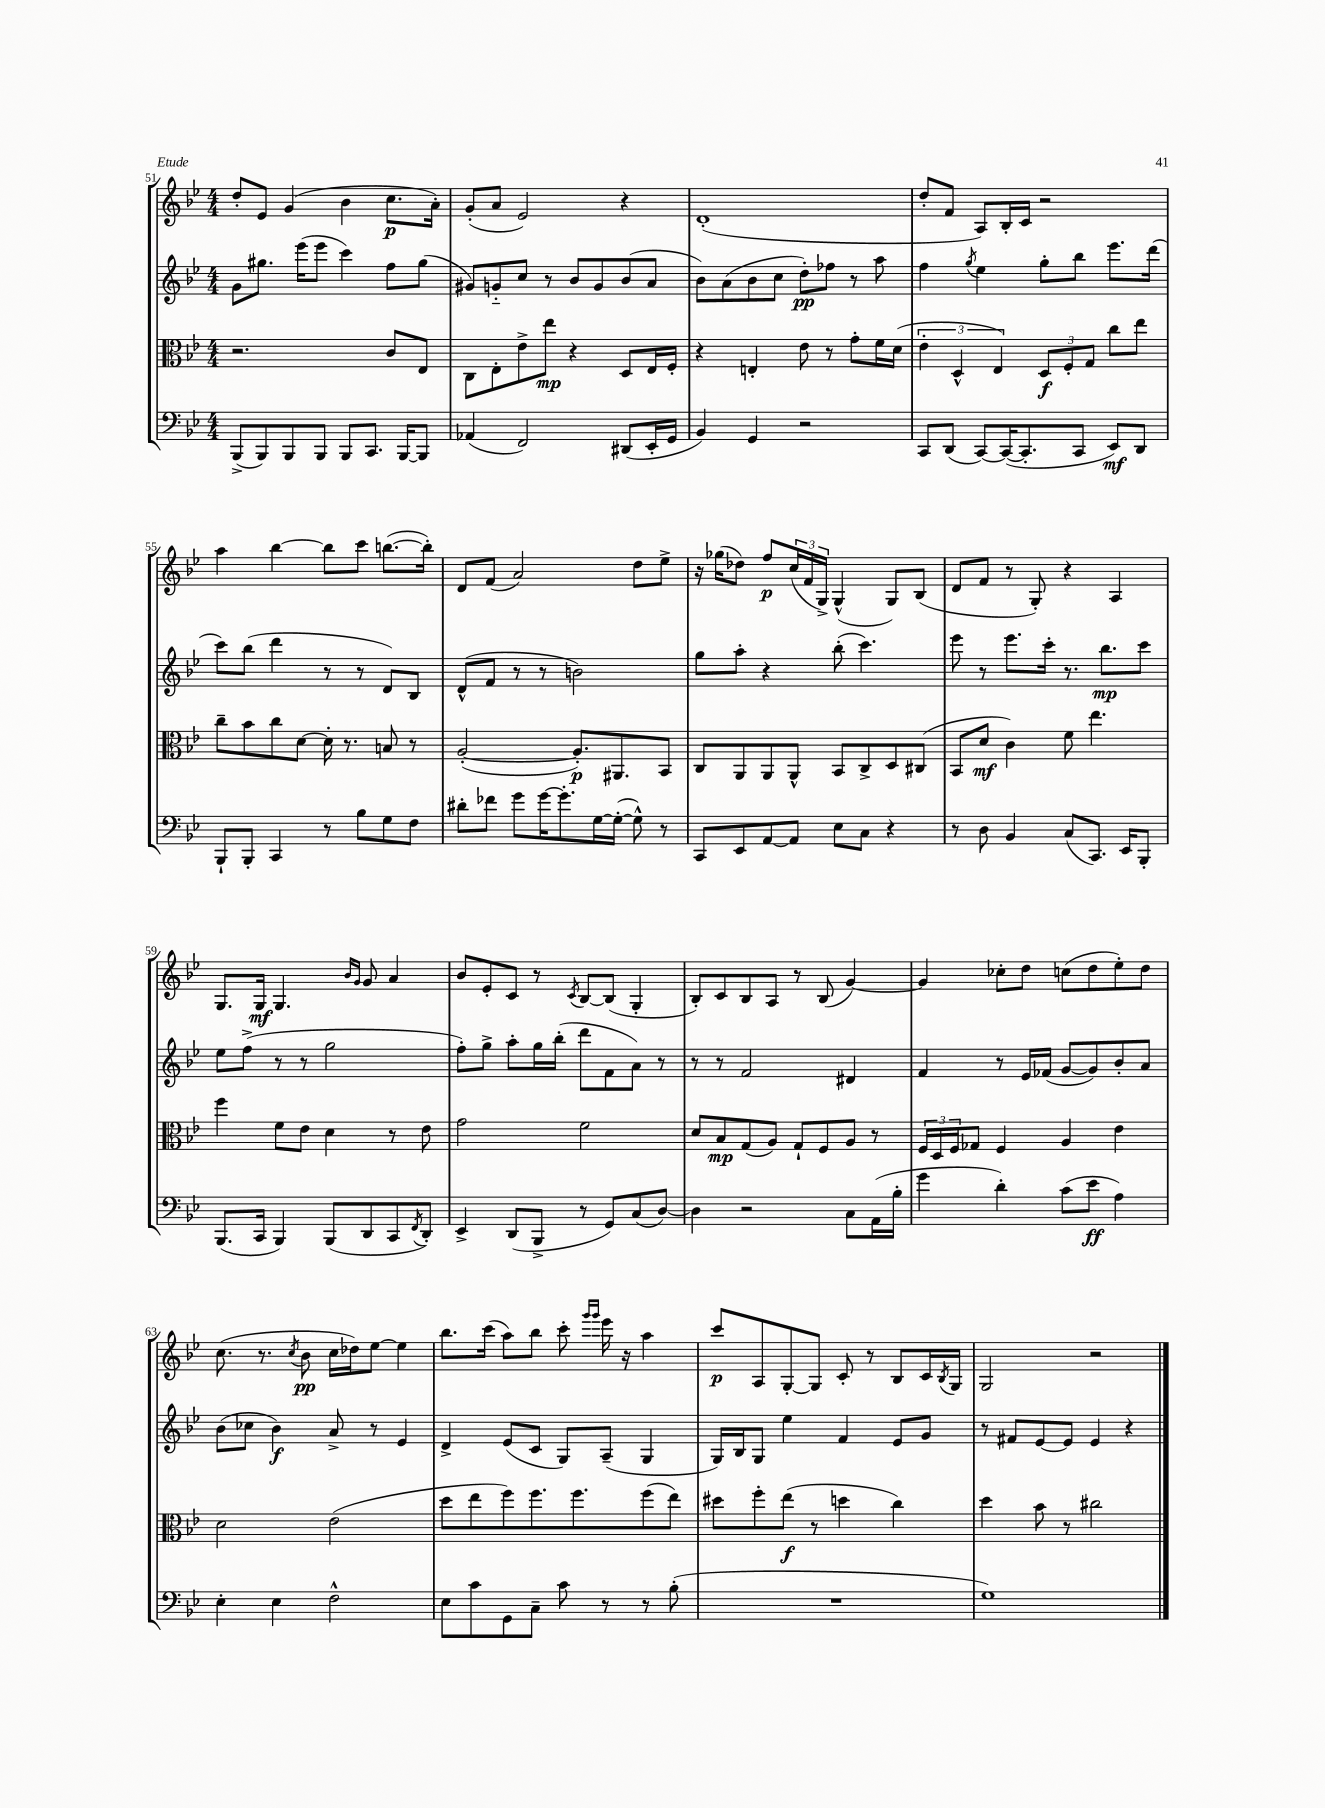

**kern	**kern	**kern	**kern
*staff4	*staff3	*staff2	*staff1
*clefF4	*clefC3	*clefG2	*clefG2
*k[b-e-]	*k[b-e-]	*k[b-e-]	*k[b-e-]
*M4/4	*M4/4	*M4/4	*M4/4
(8BBB-^	2.r	8g	8dd'
8BBB-)	.	8.gg#	8e-
8BBB-	.	.	(4g
.	.	(16eee-	.
8BBB-	.	8eee-	.
8BBB-	.	4ccc)	4b-
8.CC	.	.	.
.	8c	8ff	8.cc
[16BBB-	.	.	.
8BBB-]	8E-	(8gg#	.
.	.	.	16a')
=	=	=	=
(4AA-	8C	8g#)	(8g'
.	8E-'	8g'~	8a
2FF)	8e-^	8cc	2e-)
.	8ee-	8r	.
.	4r	8b-	.
.	.	8g	.
(8DD#	8D	(8b-	4r
16EE-'	16E-	8a	.
16GG	16F'	.	.
=	=	=	=
4BB-)	4r	8b-)	(1d'
.	.	(8a	.
4GG	4E'	8b-	.
.	.	8cc	.
2r	8e-	8dd')	.
.	8r	8ff-	.
.	8g'	8r	.
.	16f	8aa	.
.	(16d	.	.
=	=	=	=
8CC	6e-'	4ff	8dd'
(8DD	.	.	8f
.	6D^^	.	.
.	.	8qgg	.
[8CC)	.	4ee-	8A)
.	6E-)	.	.
(16CC_	.	.	16B-'
8.CC']	.	.	16c
.	12D	8gg'	2r
.	12F'	.	.
8CC	.	8bb-	.
.	12G	.	.
8EE-)	8cc	8.eee-	.
8DD	8ee-	.	.
.	.	(16ddd	.
=	=	=	=
8BBB-`	8cc~	8ccc)	4aa
8BBB-'	8b-	(8bb-	.
4CC	8cc	4ddd	[4bb-
.	[8d	.	.
8r	16d']	8r	8bb-]
.	8.r	.	.
8B-	.	8r	8ccc
8G	8B	8d)	([8.bb
8F	8r	8B-	.
.	.	.	16bb'])
=	=	=	=
8d#'	([2A'	(8d^^	8d
8f-	.	8f	(8f
8g	.	8r	2a)
[16g	.	8r	.
8.g']	.	.	.
.	8.A'])	2b)	.
[16G	.	.	.
(16G'_	8.AA#	.	.
8G^^])	.	.	8dd
8r	8BB-	.	8ee-^
=	=	=	=
8CC	8C	8gg	16r
.	.	.	(16gg-
8EE-	8AA	8aa'	8dd-)
[8AA	8AA	4r	8ff
8AA]	8AA^^	.	(24cc
.	.	.	24f
.	.	.	24G^)
8E-	8BB-	(8bb-'	(4G^^
8C	8C^	4.ccc)	.
4r	8D	.	8G)
.	(8C#	.	(8B-
=	=	=	=
8r	8BB-	8eee-	8d
8D	8d	8r	8f
4BB-	4c)	8.eee-	8r
.	.	.	8G')
.	.	16ccc'	.
(8C	8f	8.r	4r
8.CC)	4.ee-	.	.
.	.	8.bb-	.
.	.	.	4A
16EE-	.	.	.
8BBB-'	.	8ccc	.
=	=	=	=
(8.BBB-	4ff	8ee-	8.G
.	.	(8ff^	.
16CC	.	.	16G
4BBB-)	8f	8r	4.G
.	8e-	8r	.
(8BBB-	4d	2gg	.
.	.	.	16qqb-
.	.	.	16qqg
8DD	.	.	8g
8CC	8r	.	4a
8qFF	.	.	.
8DD')	8e-	.	.
=	=	=	=
4EE-^	2g	8ff')	8b-
.	.	8gg^	8e-'
(8DD	.	8aa'	8c
8BBB-^	.	16gg	8r
.	.	(16bb-'	.
.	.	.	8qc
8r	2f	8ddd	[8B-
8GG)	.	8f	(8B-]
(8C	.	8a)	4G'
[8D)	.	8r	.
=	=	=	=
4D]	8d	8r	8B-')
.	8B-	8r	8c
2r	(8G	2f	8B-
.	8A)	.	8A
.	8G`	.	8r
.	8F	.	(8B-
8C	8A	4d#	[4g)
(16AA	8r	.	.
16B-'	.	.	.
=	=	=	=
4g	24F	4f	4g]
.	24D	.	.
.	24F	.	.
.	8G-	.	.
4d')	4F	8r	8cc-'
.	.	16e-	8dd
.	.	(16f-	.
(8c	4A	[8g	(8cc
8e-	.	8g])	8dd
4A)	4e-	8b-'	8ee-')
.	.	8a	8dd
=	=	=	=
4E-'	2d	(8b-	(8.cc
.	.	8cc-	.
.	.	.	8.r
4E-	.	4b-)	.
.	.	.	8qcc
.	.	.	8b-
2F^^	(2e-	8a^	16cc
.	.	.	16dd-)
.	.	8r	[8ee-
.	.	4e-	4ee-]
=	=	=	=
8E-	8dd	4d^	8.bb-
8c	8ee-	.	.
.	.	.	(16ccc
8GG	8ff)	(8e-	8aa)
8C~	8.ff	8c	8bb-
8c	.	8G)	8ccc'
.	8.ff	.	.
.	.	.	16qqggg
.	.	.	16qqggg
8r	.	(8A~	16eee-
.	.	.	16r
8r	(8ff	4G	4aa
(8B-'	8ee-)	.	.
=	=	=	=
1r	8dd#	16G)	8ccc
.	.	16B-	.
.	8ff'	8G	8A
.	(8ee-	4ee-	[8G'
.	8r	.	8G]
.	4dd	4f	8c'
.	.	.	8r
.	4cc)	8e-	8B-
.	.	8g	16c
.	.	.	8qB-
.	.	.	16G
=	=	=	=
1G)	4dd	8r	2G
.	.	8f#	.
.	8b-	[8e-	.
.	8r	8e-]	.
.	2cc#	4e-	2r
.	.	4r	.
==	==	==	==
*-	*-	*-	*-
